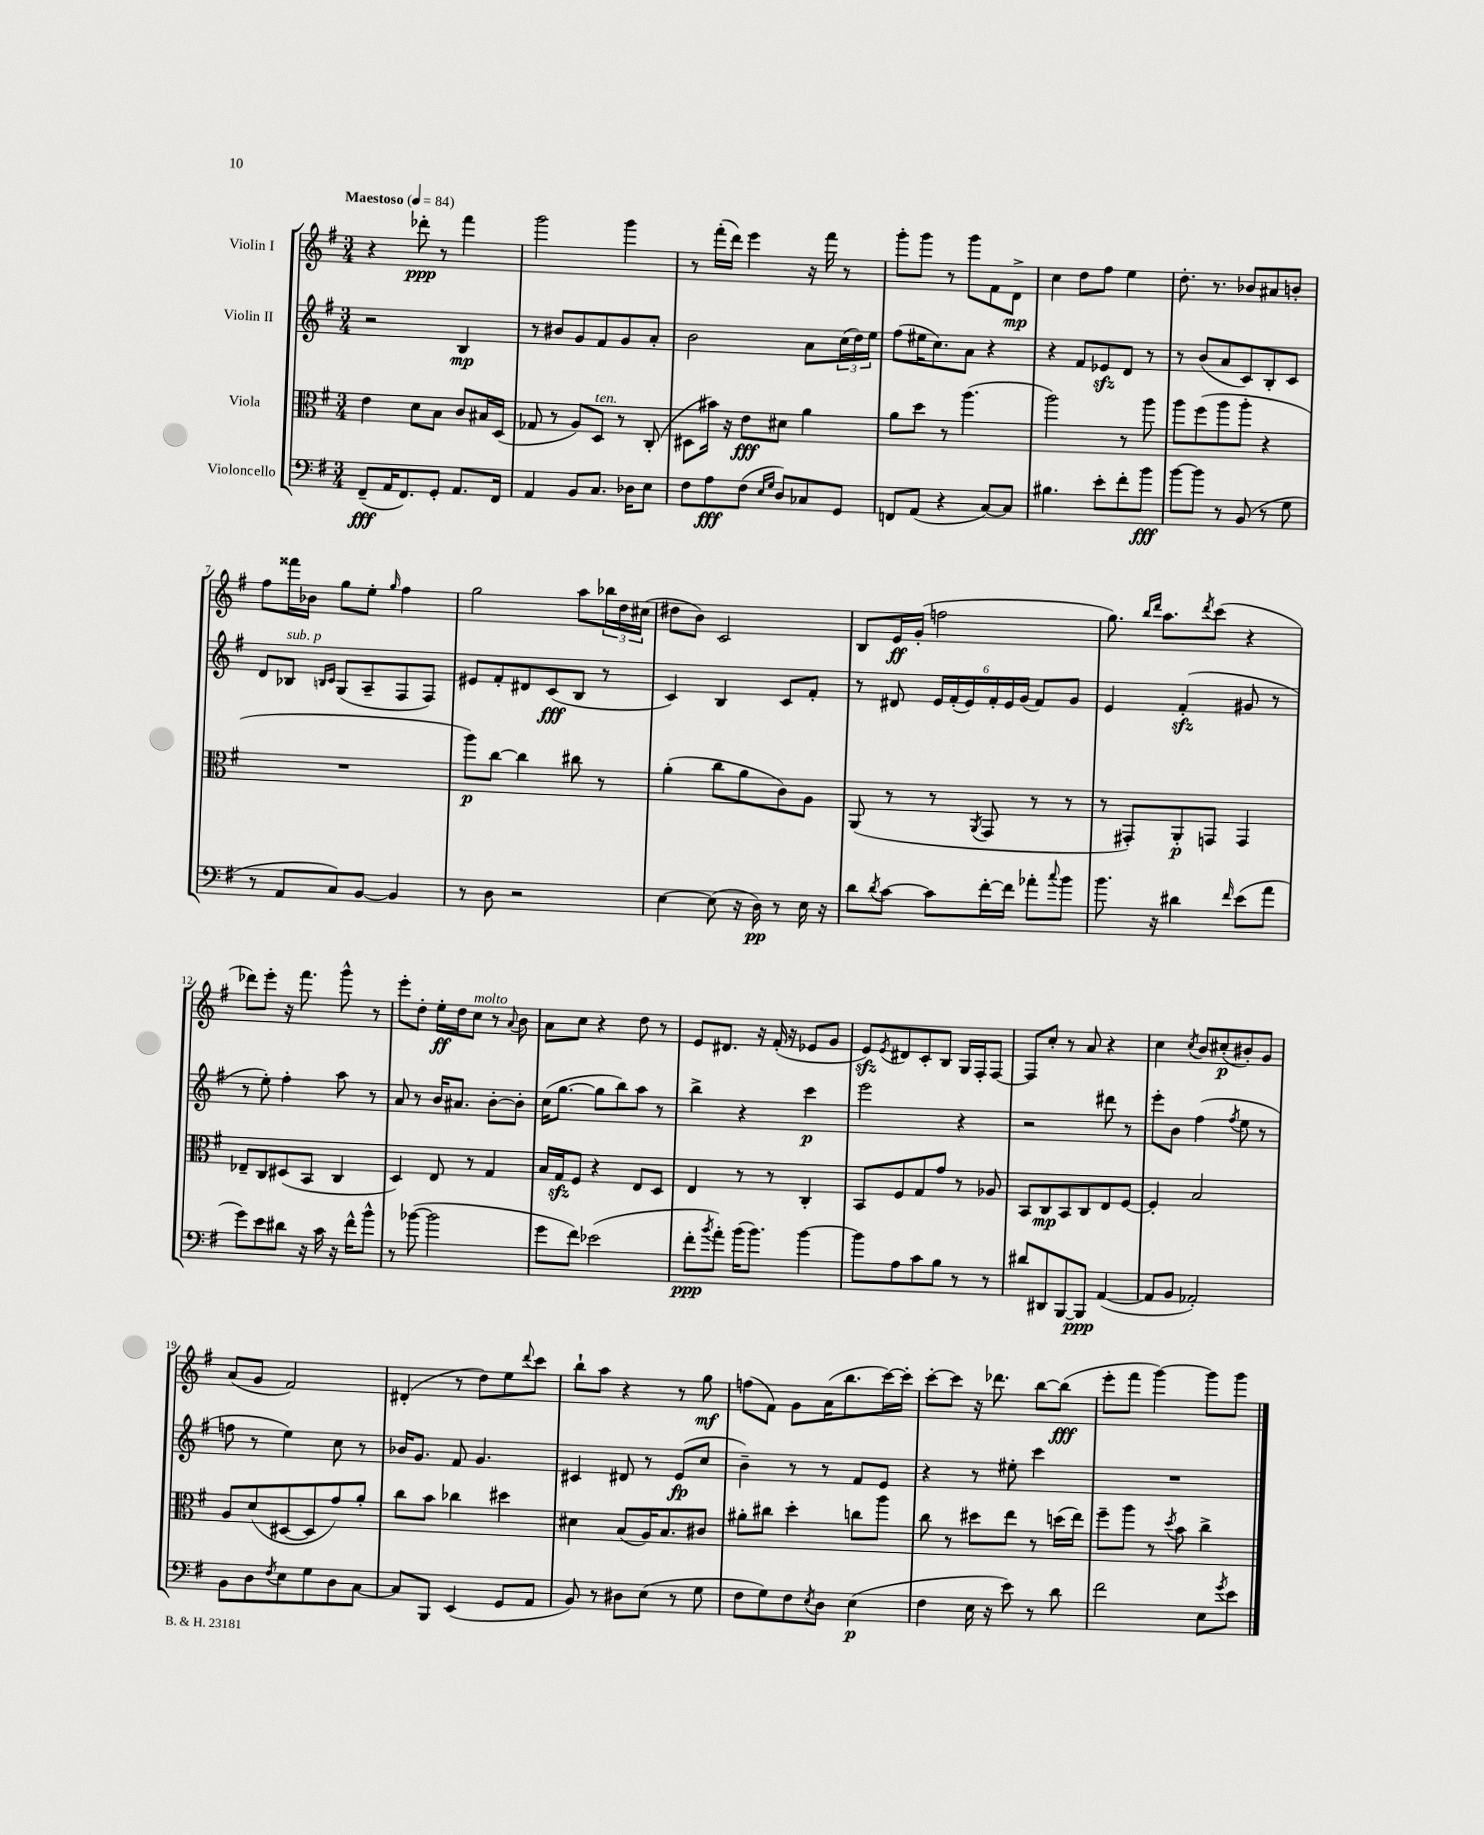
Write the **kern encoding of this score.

**kern	**dynam	**kern	**dynam	**kern	**dynam	**kern	**dynam
*part4	*part4	*part3	*part3	*part2	*part2	*part1	*part1
*staff4	*staff4	*staff3	*staff3	*staff2	*staff2	*staff1	*staff1
*I"Violoncello	*	*I"Viola	*	*I"Violin II	*	*I"Violin I	*
*clefF4	*	*clefC3	*	*clefG2	*	*clefG2	*
*k[f#]	*	*k[f#]	*	*k[f#]	*	*k[f#]	*
*M3/4	*	*M3/4	*	*M3/4	*	*M3/4	*
*MM84	*	*MM84	*	*MM84	*	*MM84	*
=1	=1	=1	=1	=1	=1	=1	=1
!	!	!	!	!	!	!LO:TX:a:B:t=Maestoso	!
(8FF#~/L	fff	4e\	.	2r	.	4r	.
16AA/K	.	.	.	.	.	.	.
8.FF#/)	.	.	.	.	.	.	.
.	.	8d\L	.	.	.	8ddd-X'\	ppp
8GG'/J	.	8B\J	.	.	.	8r	.
8.AA/L	.	8c/L	.	4B/	mp	4fff#\	.
.	.	16B#X/L	.	.	.	.	.
16FF#/Jk	.	(16D/JJ	.	.	.	.	.
=2	=2	=2	=2	=2	=2	=2	=2
4AA/	.	8G-X/	.	8r	.	2ggg\	.
.	.	8r	.	8b#X/L	.	.	.
8BB/L	.	8A/L)	.	8g/	.	.	.
!	!	!LO:TX:a:i:t=ten.	!	!	!	!	!
8.C/J	.	8D/J	.	8f#/	.	.	.
.	.	8r	.	8g/	.	4ggg\	.
16D-X\KL	.	.	.	.	.	.	.
8E\J	.	(8C'/	.	8a'/J	.	.	.
=3	=3	=3	=3	=3	=3	=3	=3
8F#\L	.	8D#X\L	.	2b\	.	8r	.
8A\	fff	16b#X\Jk)	.	.	.	(16fff#'\LL	.
.	.	16r	.	.	.	16ddd\JJ)	.
(8F#\J	.	8e\L	fff	.	.	4eee\	.
16qqE/LL	.	.	.	.	.	.	.
16qqG/JJ	.	.	.	.	.	.	.
8D/L)	.	8d#X\J	.	.	.	.	.
8C-X/	.	4a\	.	8a\L	.	16r	.
.	.	.	.	.	.	16fff#\	.
8GG/J	.	.	.	(24cc\L	.	8r	.
.	.	.	.	24dd\)	.	.	.
.	.	.	.	24ee\JJ	.	.	.
=4	=4	=4	=4	=4	=4	=4	=4
8FFn/L	.	8a\L	.	(8ff#\L	.	8ggg'\L	.
(8AA/J	.	8dd\J	.	16ee#X\K	.	8ggg\J	.
.	.	.	.	8.cc\)	.	.	.
4r	.	8r	.	.	.	8r	.
.	.	(4.aa\	.	8a\J	.	8ggg\L	.
[8C/L)	.	.	.	4r	.	8f#\	.
8C/J]	.	.	.	.	.	8d^\J	mp
=5	=5	=5	=5	=5	=5	=5	=5
4.B#X\	.	2aa\)	.	4r	.	4cc\	.
.	.	.	.	8f#/L	.	8dd\L	.
8e'\L	.	.	.	8e-Xzz/	.	8ff#\J	.
8f#'\	.	8r	.	8d/J	.	4ee\	.
8b\J	fff	8aa\	.	8r	.	.	.
=6	=6	=6	=6	=6	=6	=6	=6
[8b\L	.	8aa\L	.	8r	.	8.dd'\	.
8b\J]	.	(8ff#\	.	(8b/L	.	.	.
.	.	.	.	.	.	8.r	.
8r	.	8aa\	.	8a/	.	.	.
(8BB/	.	8aa'\J	.	8c/)	.	8b-X/L	.
8r	.	4r	.	8B'/	.	8a#X/	.
8G\	.	.	.	8c/J	.	8bn'/J	.
!!LO:LB:g=z
=7	=7	=7	=7	=7	=7	=7	=7
8r	.	2.r	.	8d/L	.	8ff#\L	.
!	!	!	!	!LO:TX:a:i:t=sub. p	!	!	!
8AA/L	.	.	.	8B-X/J	.	16fff##X\L	.
.	.	.	.	.	.	16b-X\JJ	.
.	.	.	.	16qqBn/LL	.	.	.
.	.	.	.	16qqc/JJ	.	.	.
8C/)	.	.	.	(8G/L	.	8gg\L	.
[8BB/J	.	.	.	8A~/	.	8ee'\J	.
.	.	.	.	.	.	16qqgg/	.
4BB/]	.	.	.	8F#/	.	4ff#\	.
.	.	.	.	8F#/J)	.	.	.
=8	=8	=8	=8	=8	=8	=8	=8
8r	.	8aa\L)	p	8e#X/L	.	2gg\	.
8D\	.	[8cc\J	.	8f#'/	.	.	.
2r	.	4cc\]	.	8d#X/	.	.	.
.	.	.	.	(8c/	fff	.	.
.	.	8cc#X\	.	8B/J	.	8aa\L	.
.	.	8r	.	8r	.	24bb-X\L	.
.	.	.	.	.	.	24dd\	.
.	.	.	.	.	.	(24cc#X\JJ	.
=9	=9	=9	=9	=9	=9	=9	=9
[4E\	.	(4a'\	.	4c/)	.	8dd#X\L	.
.	.	.	.	.	.	8b\J)	.
(8E\]	.	8cc\L	.	4B/	.	2c/	.
16r	.	8a\	.	.	.	.	.
16D\)	pp	.	.	.	.	.	.
8r	.	8c\)	.	8c/L	.	.	.
16E\	.	8A\J	.	8f#'/J	.	.	.
16r	.	.	.	.	.	.	.
=10	=10	=10	=10	=10	=10	=10	=10
8d\L	.	(8AA/	.	8r	.	8B/L	.
8qd/	.	.	.	.	.	.	.
[8c\J	.	8r	.	8d#X/	.	16e/L	ff
.	.	.	.	.	.	(16g'/JJ	.
8c\L]	.	8r	.	24e/LL	.	2ffn\	.
.	.	.	.	(24f#'/	.	.	.
.	.	.	.	24e/)	.	.	.
.	.	8qAA/	.	.	.	.	.
[16f#'\L	.	8GG/	.	24f#'/	.	.	.
.	.	.	.	24e/	.	.	.
16f#\JJ]	.	.	.	.	.	.	.
.	.	.	.	(24g/JJ	.	.	.
8a-X'\L	.	8r	.	8f#/L)	.	.	.
8qqcc/	.	.	.	.	.	.	.
8b\J	.	8r	.	8g/J	.	.	.
=11	=11	=11	=11	=11	=11	=11	=11
8.b\	.	8r	.	4e/	.	8.gg\)	.
.	.	8GG#X'/L)	.	.	.	.	.
.	.	.	.	.	.	16qqbb/LL	.
.	.	.	.	.	.	16qqddd/JJ	.
16r	.	.	.	.	.	8.aa\L	.
4d#X\	.	8AA'/	p	(4f#zz'/	.	.	.
.	.	.	.	.	.	8qddd/	.
.	.	8GGn/J	.	.	.	(8ccc\J	.
16qqf#/	.	.	.	.	.	.	.
(8e\L	.	4GG/	.	8g#X/	.	4r	.
8a\J	.	.	.	8r	.	.	.
!!LO:LB:g=z
=12	=12	=12	=12	=12	=12	=12	=12
8g\L)	.	8E-X~/L	.	8r	.	8ddd-X\L)	.
8e\	.	8C/	.	8ee'\)	.	8eee'\J	.
8d#X\J	.	(8D#X/	.	4ff#'\	.	16r	.
.	.	.	.	.	.	8.fff#\	.
16r	.	8BB/J	.	.	.	.	.
16c\	.	.	.	.	.	.	.
16r	.	4C/	.	8aa\	.	8ggg^^\	.
16f#^^\KL	.	.	.	.	.	.	.
8b^^\J	.	.	.	8r	.	8r	.
=13	=13	=13	=13	=13	=13	=13	=13
8r	.	4D/)	.	8a/	.	8eee'\L	.
([8b-X\	.	.	.	8r	.	8dd'\J	.
2b-\]	.	8E/	.	16b/KL	.	16ee'\LL	ff
.	.	.	.	8.a#X/J	.	16dd\J	.
!	!	!	!	!	!	!LO:TX:a:i:t=molto	!
.	.	8r	.	.	.	8cc\J	.
.	.	4G/	.	[8b'\L	.	8r	.
.	.	.	.	.	.	8qqa/	.
.	.	.	.	8b'\J]	.	8b\	.
=14	=14	=14	=14	=14	=14	=14	=14
8g\L	.	16B/LL	.	(16cc\KL	.	8a\L	.
.	.	16Gzz/J	.	[8.gg\J	.	.	.
8f#\J)	.	8F#/J	.	.	.	8cc\J	.
(2e-X\	.	4r	.	8gg\L]	.	4r	.
.	.	.	.	8bb\)	.	.	.
.	.	8E/L	.	8aa\J	.	8dd\	.
.	.	8D/J	.	8r	.	8r	.
=15	=15	=15	=15	=15	=15	=15	=15
8f#'\L	ppp	4E/	.	4bb^\	.	8e/L	.
8qb/	.	.	.	.	.	.	.
8a'\J)	.	.	.	.	.	8.d#X/J	.
(16b\KL	.	8r	.	4r	.	.	.
8.b\J)	.	.	.	.	.	16r	.
.	.	8r	.	.	.	(16f#'/	.
.	.	.	.	.	.	16r	.
[4b\	.	4C'/	.	4ccc\	p	8e-X/L	.
.	.	.	.	.	.	8g/J	.
=16	=16	=16	=16	=16	=16	=16	=16
8b\L]	.	8BB/L	.	2eee\	.	8ezz/L)	.
.	.	.	.	.	.	8qe/	.
8A\	.	8F#/	.	.	.	8d#X/	.
8c\	.	8G/	.	.	.	8c'/	.
8B\J	.	8g/J	.	.	.	8B/J	.
8r	.	8r	.	4r	.	16G/LL	.
.	.	.	.	.	.	16F#'/J	.
8r	.	8A-X/	.	.	.	[8F#/J	.
=17	=17	=17	=17	=17	=17	=17	=17
8d#X/L	.	8BB/L	.	2r	.	8F#/L]	.
8DD#X/	.	8C/	mp	.	.	8cc'/J	.
[8BBB/	.	8BB/	.	.	.	8r	.
8BBB/J]	ppp	8C/	.	.	.	8a/	.
([4AA/	.	8E/	.	8ddd#X\	.	4r	.
.	.	[8F#/J	.	8r	.	.	.
=18	=18	=18	=18	=18	=18	=18	=18
8AA/L]	.	4F#'/]	.	8eee'\L	.	4cc\	.
8BB/J	.	.	.	8b\J	.	.	.
.	.	.	.	.	.	8qcc/	.
2AA-X'/)	.	2B/	.	(4ff#\	.	8b/L	.
.	.	.	.	.	.	(8cc#X'/	p
.	.	.	.	8qff#/	.	.	.
.	.	.	.	8ee\	.	8b#X'/)	.
.	.	.	.	8r	.	8g/J	.
!!LO:LB:g=z
=19	=19	=19	=19	=19	=19	=19	=19
8BB\L	.	8A/L	.	8ffn\	.	(8a/L	.
8D\	.	(8d/	.	8r	.	8g/J	.
8qF#/	.	.	.	.	.	.	.
8E\	.	[8D#X/	.	4ee\)	.	2f#/)	.
8G\	.	8D#/]	.	.	.	.	.
8D\	.	8g/)	.	8cc\	.	.	.
[8C\J	.	8a'/J	.	8r	.	.	.
=20	=20	=20	=20	=20	=20	=20	=20
8C/L]	.	8cc\L	.	16b-X/KL	.	(4d#X'/	.
.	.	.	.	8.g/J	.	.	.
8BBB/J	.	8b\J	.	.	.	.	.
(4EE/	.	4cc-X\	.	8f#/	.	8r	.
.	.	.	.	4.g/	.	8dd\L)	.
8GG/L	.	4dd#X\	.	.	.	8ee\	.
.	.	.	.	.	.	8qqddd/	.
8AA/J	.	.	.	.	.	8ccc\J	.
=21	=21	=21	=21	=21	=21	=21	=21
8BB/)	.	4d#X\	.	4c#X/	.	8bb`\L	.
8r	.	.	.	.	.	8aa\J	.
8D#X\L	.	(8B/L	.	8d#X/	.	4r	.
(8E\J	.	16A/K)	.	8r	.	.	.
.	.	8.B/	.	.	.	.	.
8r	.	.	.	(8e/L	fp	8r	.
8G\	.	8c#X/J	.	8cc/J	.	8gg\	mf
=22	=22	=22	=22	=22	=22	=22	=22
8F#\L	.	8a#X'\L	.	4b~\)	.	(8ffn\L	.
8G\)	.	8cc#X\J	.	.	.	8f#\J)	.
8F#\	.	4dd'\	.	8r	.	8g\L	.
8qE/	.	.	.	.	.	.	.
8D\J	.	.	.	8r	.	(16a\K	.
.	.	.	.	.	.	8.bb\	.
(4E\	p	8ccn\L	.	8f#/L	.	.	.
.	.	8aa\J	.	8e/J	.	[16ccc\L)	.
.	.	.	.	.	.	16ccc'\JJ]	.
=23	=23	=23	=23	=23	=23	=23	=23
4F#\	.	8cc\	.	4r	.	[8ccc'\L	.
.	.	8r	.	.	.	8ccc\J]	.
16E\	.	8dd#X\L	.	8r	.	16r	.
16r	.	.	.	.	.	8.ddd-X\	.
8e\)	.	8ee\J	.	8ee#X'\	.	.	.
8r	.	8r	.	4ccc\	.	[8bb\L	.
8d\	.	(16ddn\LL	.	.	.	(8bb\J]	fff
.	.	16ee\JJ)	.	.	.	.	.
=24	=24	=24	=24	=24	=24	=24	=24
2f#\	.	8ff#~\L	.	2.r	.	8eee'\L	.
.	.	8aa\J	.	.	.	8fff#\J	.
.	.	8r	.	.	.	[4ggg\)	.
.	.	8qdd/	.	.	.	.	.
.	.	8b\	.	.	.	.	.
8E\L	.	4cc^\	.	.	.	8ggg\L]	.
8qg/	.	.	.	.	.	.	.
8e\J	.	.	.	.	.	8ggg\J	.
==	==	==	==	==	==	==	==
*-	*-	*-	*-	*-	*-	*-	*-
